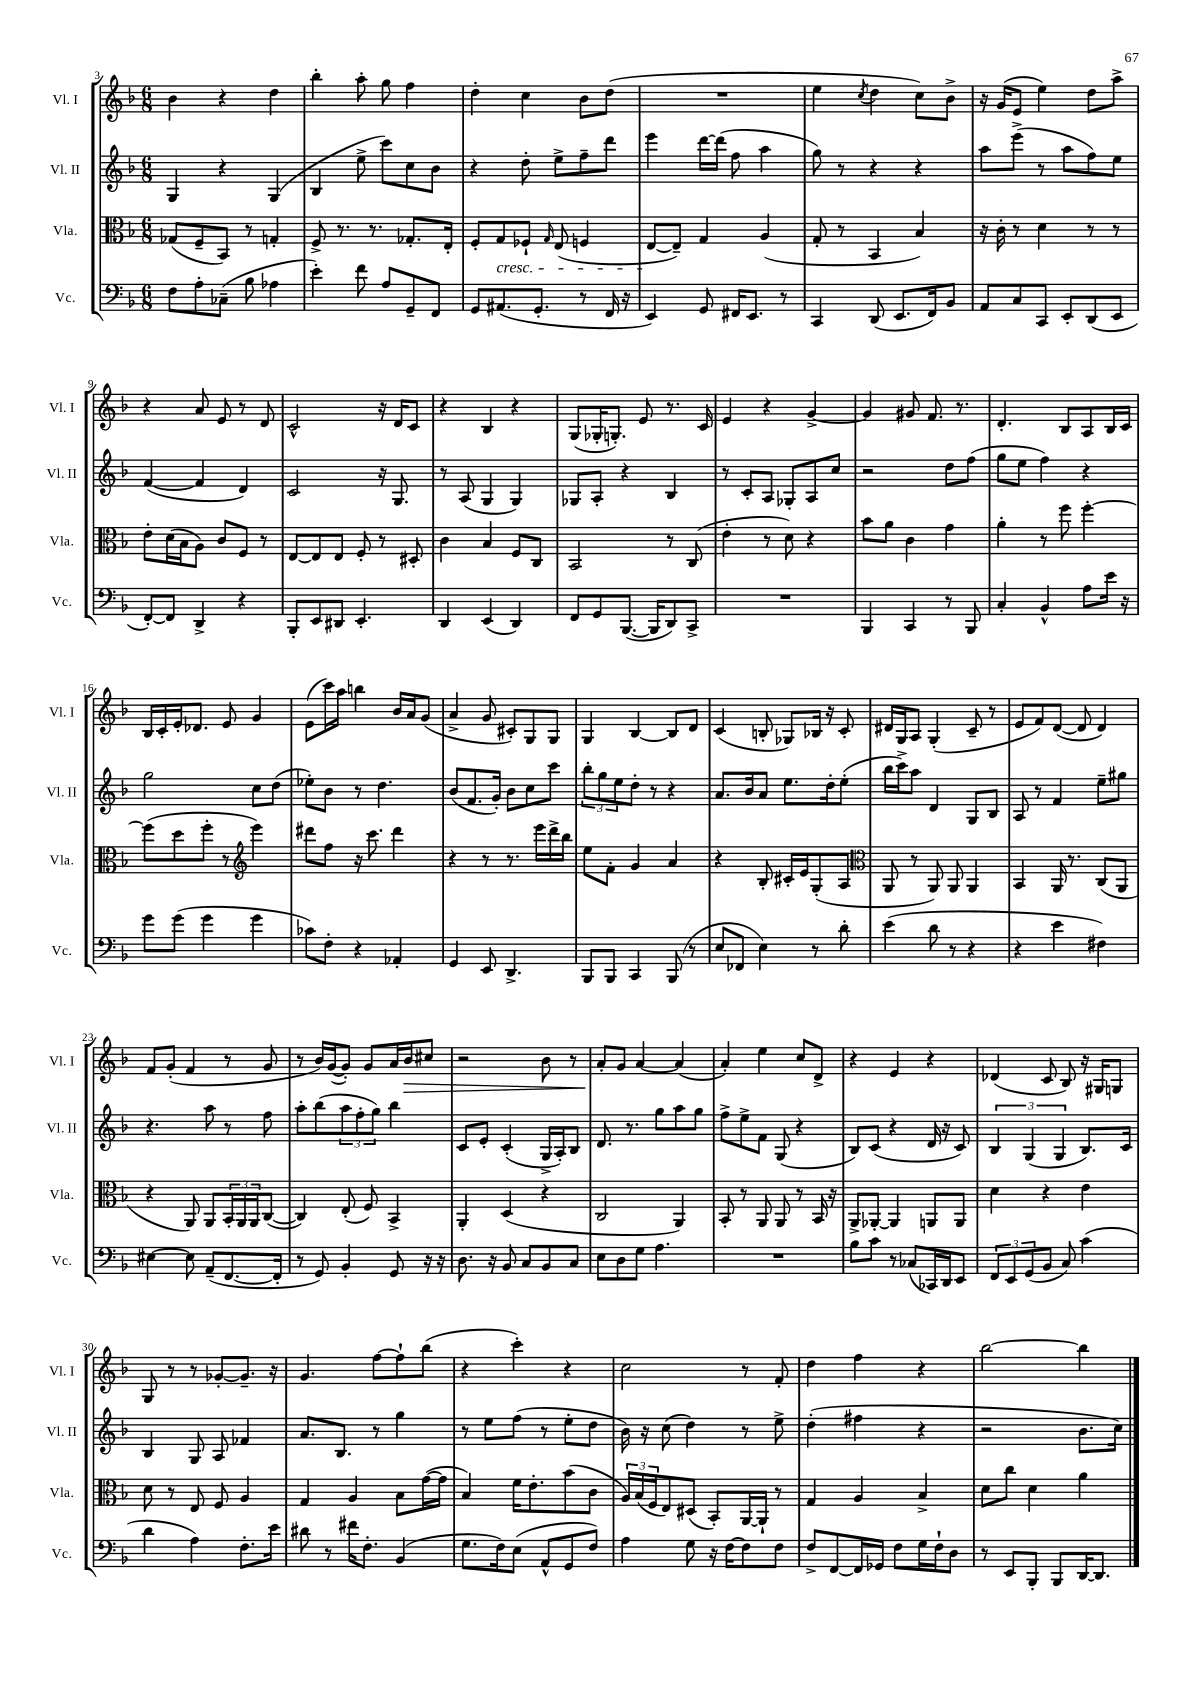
<<
\new StaffGroup <<
\new Staff = "s0" \with { instrumentName = "Vl. I" shortInstrumentName = "Vl. I" } {
    \clef treble \key f \major \numericTimeSignature \time 6/8
    bes'4 r4 d''4 |
    bes''4-. a''8-. g''8 f''4 |
    d''4-. c''4 bes'8 d''8( |
    R2. |
    e''4 \acciaccatura { c''8 } d''4 c''8) bes'8-> |
    r16 g'16( e'8 e''4) d''8 a''8-> |
    r4 a'8 e'8 r8 d'8 |
    c'2-^ r16 d'16 c'8 |
    r4 bes4 r4 |
    g8( ges16-. g8.-.) e'8 r8. c'16 |
    e'4 r4 g'4~-> |
    g'4 gis'8 f'8. r8. |
    d'4.-. bes8 a8 bes16 c'16 |
    bes16 c'16-. e'16-. des'8. e'8 g'4 |
    e'8( c'''16) a''16 b''4 bes'16 a'16 g'8( |
    a'4-> g'8 cis'8-.) g8 g8 |
    g4 bes4~ bes8 d'8 |
    c'4( b8-. ges8) bes16 r16 c'8-. |
    dis'16 g16 a8 g4-.( c'8-- r8 |
    e'8 f'8) d'8~( d'8 d'4) |
    f'8 g'8-.( f'4 r8 g'8 |
    r8 bes'16) g'16~( g'8-.) g'8 a'16 bes'16\> cis''8 |
    r2 bes'8 r8 |
    a'8-.\! g'8 a'4~ a'4( |
    a'4-.) e''4 c''8 d'8-> |
    r4 e'4 r4 |
    des'4( c'8 bes8) r16 gis16 g8 |
    g8 r8 r8 ges'8~-. ges'8.-- r16 |
    g'4. f''8~ f''8-! bes''8( |
    r4 c'''4-.) r4 |
    c''2 r8 f'8-. |
    d''4 f''4 r4 |
    bes''2~ bes''4 \bar "|." |
}
\new Staff = "s1" \with { instrumentName = "Vl. II" shortInstrumentName = "Vl. II" } {
    \clef treble \key f \major \numericTimeSignature \time 6/8
    g4 r4 g4( |
    bes4 e''8-> c'''8) c''8 bes'8 |
    r4 d''8-. e''8-> f''8-- d'''8 |
    e'''4 d'''16~ d'''16( f''8 a''4 |
    g''8) r8 r4 r4 |
    a''8 e'''8->( r8 a''8 f''8) e''8 |
    f'4~( f'4 d'4) |
    c'2 r16 g8. |
    r8 a8( g4 g4) |
    ges8 a8-. r4 bes4 |
    r8 c'8-. a8 ges8-. a8 c''8 |
    r2 d''8 f''8( |
    g''8 e''8 f''4) r4 |
    g''2 c''8 d''8( |
    ees''8-.) bes'8 r8 d''4. |
    bes'8( f'8. g'16-.) bes'8 c''8 c'''8 |
    \tuplet 3/2 { bes''8-. g''8 e''8 } d''8-. r8 r4 |
    a'8. bes'16 a'8 e''8. d''16-. e''8-.( |
    bes''16 c'''16->) a''8 d'4 g8 bes8 |
    a8 r8 f'4 e''8-- gis''8 |
    r4. a''8 r8 f''8 |
    a''8-. bes''8( \tuplet 3/2 { a''8 f''8-. g''8) } bes''4 |
    c'8 e'8-. c'4-.( g16-> a16-.) bes8 |
    d'8. r8. g''8 a''8 g''8 |
    f''8-> e''8-> f'8 g8( r4 |
    bes8) c'8( r4 d'16 r16 c'8) |
    \tuplet 3/2 { bes4 g4( g4 } bes8.) c'16 |
    bes4 g8 a8 fes'4 |
    a'8. bes8. r8 g''4 |
    r8 e''8 f''8( r8 e''8-. d''8 |
    bes'16) r16 c''8( d''4) r8 e''8-> |
    d''4-.( fis''4 r4 |
    r2 bes'8. c''16) \bar "|." |
}
\new Staff = "s2" \with { instrumentName = "Vla." shortInstrumentName = "Vla." } {
    \clef alto \key f \major \numericTimeSignature \time 6/8
    ges8( f8-- bes,8) r8 g4-. |
    f8-> r8. r8. ges8.-. e16-. |
    f8-. g8\cresc fes8-! \grace { g16 } e8( f4 |
    e8~\! e8--) g4 a4( |
    g8-. r8 bes,4 bes4) |
    r16 c'16-. r8 d'4 r8 r8 |
    e'8-. d'16( bes16 a8) c'8 f8 r8 |
    e8~ e8 e8 f8-. r8 dis8-. |
    c'4 bes4 f8 c8 |
    bes,2 r8 c8( |
    e'4-. r8 d'8) r4 |
    bes'8 a'8 c'4 g'4 |
    a'4-. r8 f''8 f''4~-. |
    f''8( d''8 f''8-. r8 \clef treble e'''4) |
    dis'''8 f''8 r16 c'''8. dis'''4 |
    r4 r8 r8. e'''16 d'''16-> bes''16 |
    e''8 f'8-. g'4 a'4 |
    r4 bes8-. cis'16-. e'16 g8-.( a8 |
    \clef alto a,8 r8 a,8) a,8 a,4 |
    bes,4 a,16 r8. c8( a,8 |
    r4 a,8) a,8 \tuplet 3/2 { bes,16-. a,16 a,16 } c8~( |
    c4) e8-.( f8) bes,4-> |
    a,4-. d4( r4 |
    c2 a,4) |
    bes,8-. r8 a,8 a,8 r8 bes,16 r16 |
    a,8-> aes,8~-. aes,4 a,8 a,8 |
    d'4 r4 e'4 |
    d'8 r8 e8 f8 a4 |
    g4 a4 bes8 g'16~( g'16 |
    bes4) f'16 e'8.-. bes'8( c'8 |
    \tuplet 3/2 { a16) bes16( f16 } e8) dis8( bes,8-.) a,16~ a,16-! r8 |
    g4 a4 bes4-> |
    d'8 c''8 d'4 a'4 \bar "|." |
}
\new Staff = "s3" \with { instrumentName = "Vc." shortInstrumentName = "Vc." } {
    \clef bass \key f \major \numericTimeSignature \time 6/8
    f8 a8-. ces8--( bes8 aes4 |
    e'4-.) f'8 a8 g,8-- f,8 |
    g,8 ais,8.( g,8.-. r8 f,16 r16 |
    e,4) g,8 fis,16 e,8. r8 |
    c,4 d,8( e,8. f,16) bes,8 |
    a,8 c8 c,8 e,8-. d,8( e,8 |
    f,8~-.) f,8 d,4-> r4 |
    bes,,8-. e,8 dis,8 e,4.-. |
    d,4 e,4( d,4) |
    f,8 g,8 bes,,8.~( bes,,16 d,8) c,8-> |
    R2. |
    bes,,4 c,4 r8 bes,,8 |
    c4-. bes,4-^ a8 e'16 r16 |
    g'8 g'8( g'4 g'4 |
    ces'8) f8-. r4 aes,4-. |
    g,4 e,8 d,4.-> |
    bes,,8 bes,,8 c,4 bes,,8( r8 |
    e8 fes,8 e4) r8 d'8-. |
    e'4( d'8 r8 r4 |
    r4 e'4 fis4) |
    eis4~ eis8 a,8--( f,8.~ f,16-. |
    r8 g,8) bes,4-. g,8 r16 r16 |
    d8. r16 bes,8 c8 bes,8 c8 |
    e8 d8 g8 a4. |
    R2. |
    bes8 c'8 r8 ces8( ces,16) d,16 e,8 |
    \tuplet 3/2 { f,8 e,8 g,8( } bes,8 c8) c'4( |
    d'4 a4) f8.-. e'16 |
    dis'8 r8 fis'16 f8.-. bes,4( |
    g8. f16) e8( a,8-^ g,8 f8) |
    a4 g8 r16 f16~ f8 f8 |
    f8-> f,8~ f,16 ges,16 f8 g16 f16-! d8 |
    r8 e,8 bes,,8-. bes,,8 d,16~ d,8. \bar "|." |
}
>>
>>
\layout { \context { \Score currentBarNumber = #3 } }
